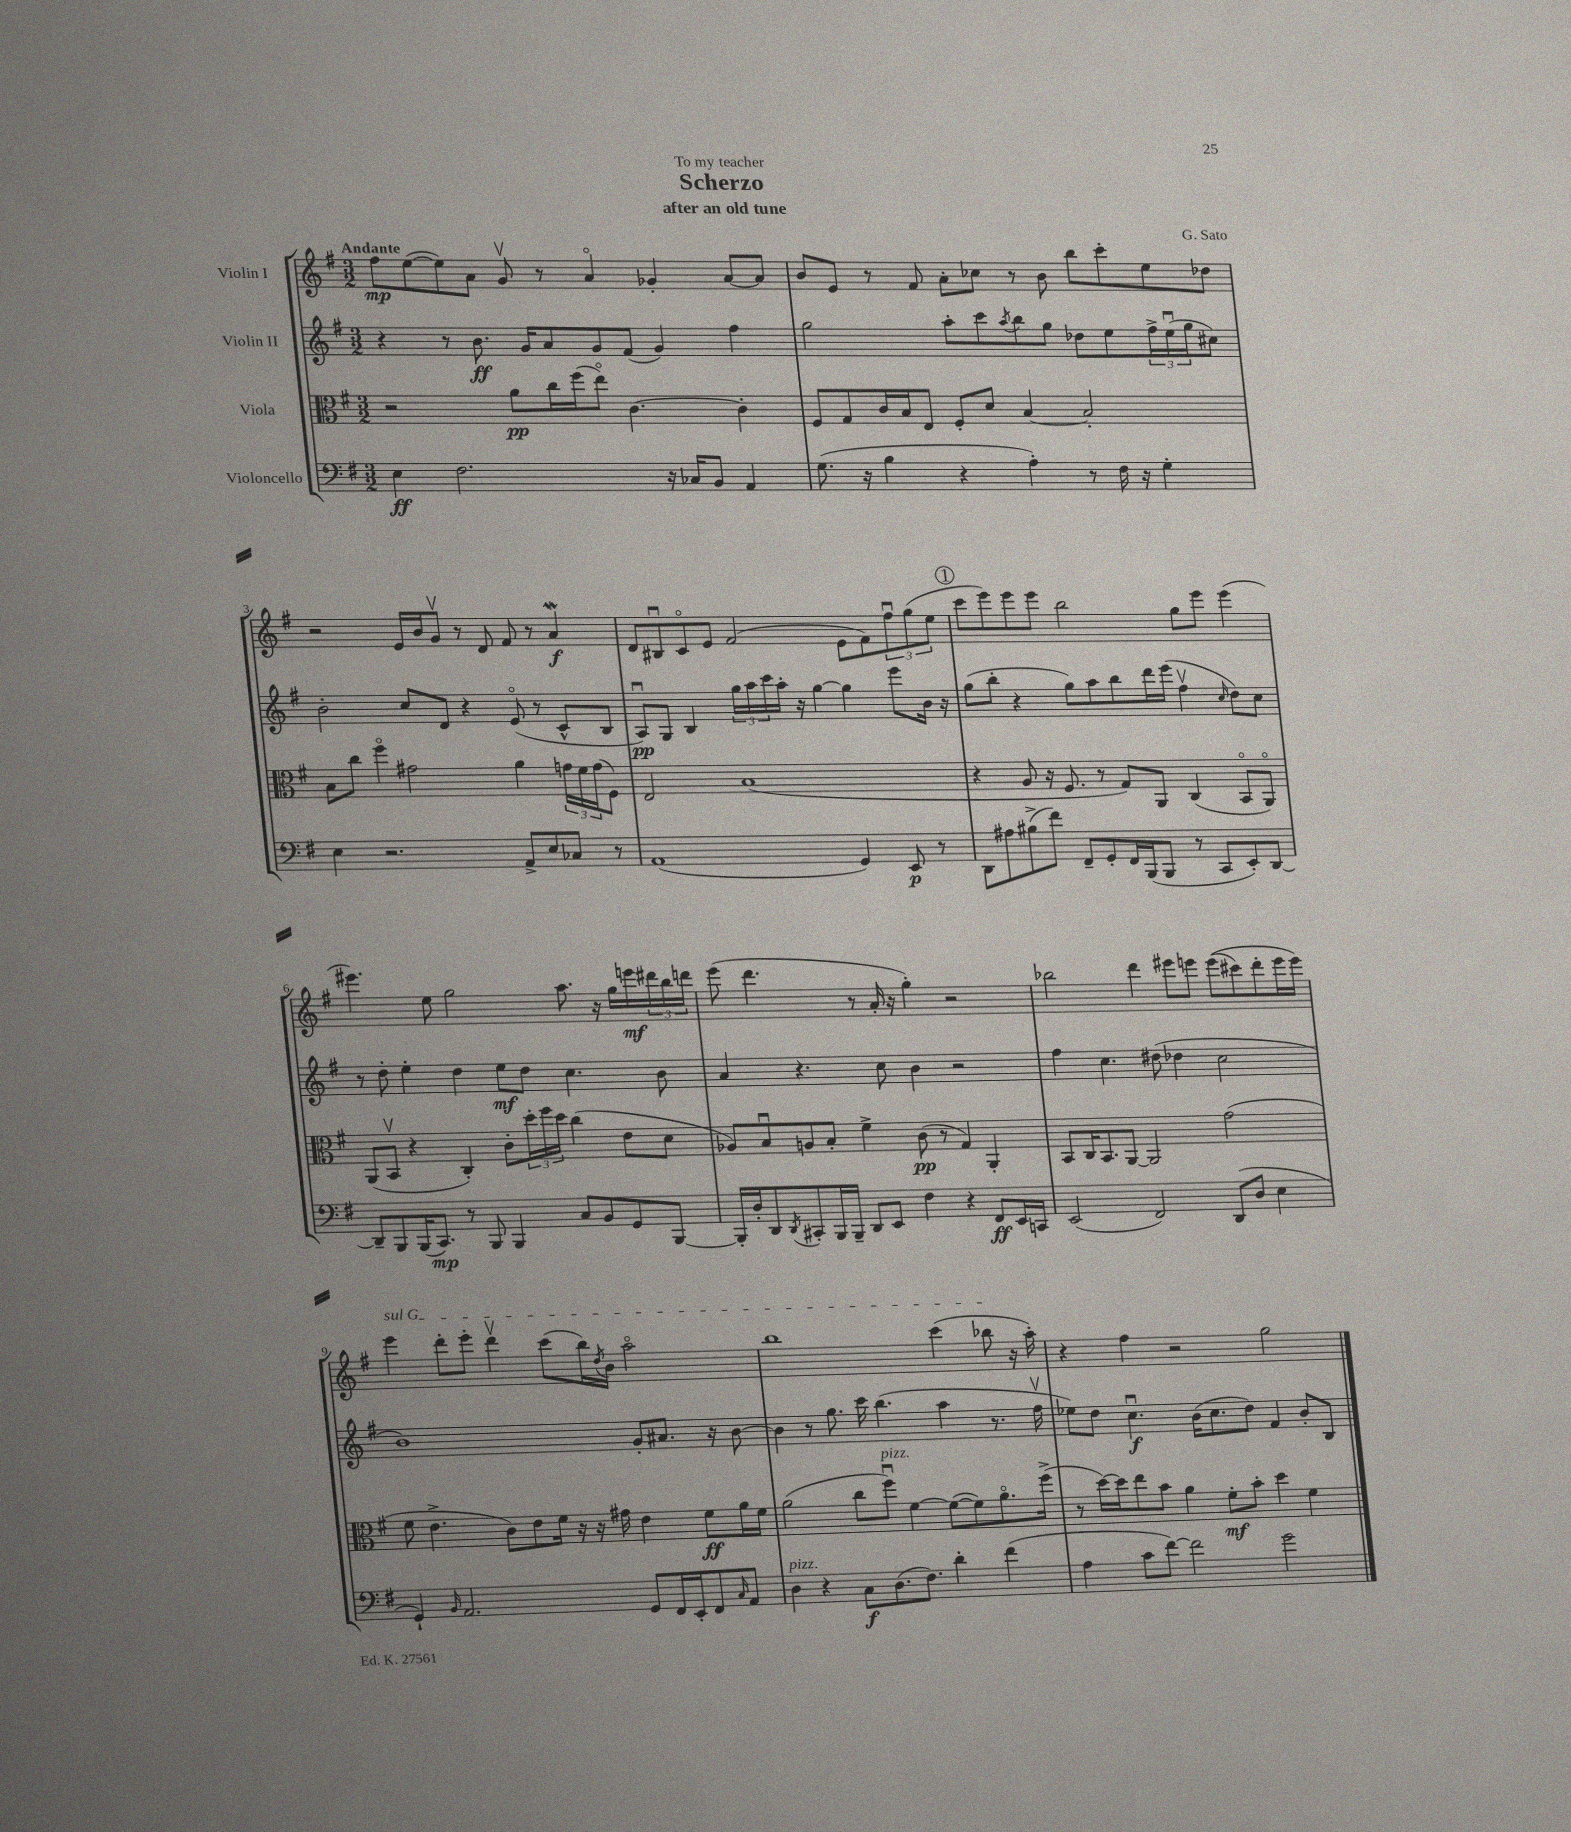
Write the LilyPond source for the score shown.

\header { title = "Scherzo" composer = "G. Sato" subtitle = "after an old tune" dedication = "To my teacher" }
<<
\new StaffGroup <<
\new Staff = "s0" \with { instrumentName = "Violin I" } {
    \clef treble \key g \major \numericTimeSignature \time 3/2 \tempo "Andante"
    fis''8\mp e''8~( e''8) a'8 g'8\upbow r8 a'4\flageolet ges'4-. a'8~ a'8 |
    b'8 e'8 r8 fis'8 a'8-. ces''8 r8 b'8 b''8 c'''8-. e''8 des''8 |
    r2 e'16 b'16 g'8\upbow r8 d'8 fis'8 r8 a'4\mordent\f |
    d'8 bis8\downbow c'8\flageolet e'8 fis'2( e'8 fis'8) \tuplet 3/2 { fis''8\downbow g''8( e''8 } |
    \mark \markup { \circle "1" } c'''8 e'''8) e'''8 e'''8 b''2 g''8 e'''8 e'''4( |
    eis'''4.) e''8 g''2 a''8. r16 g''16 e'''16\mf \tuplet 3/2 { dis'''16 b''16 d'''16 } |
    e'''8( d'''4. r8 a'16-. r16 g''4-.) r2 |
    bes''2 d'''4 eis'''8 e'''8 e'''8(\( cis'''8) d'''8-. e'''16 e'''16\) |
    \once \override TextSpanner.bound-details.left.text = \markup { \italic "sul G" } e'''4\startTextSpan d'''8-. e'''8-. d'''4\upbow c'''8( b''16) \acciaccatura { d''8 } b'16 a''2\flageolet |
    b''1 c'''4( bes''8\stopTextSpan r16 a''16-.) |
    r4 fis''4 r2 g''2 \bar "|." |
}
\new Staff = "s1" \with { instrumentName = "Violin II" } {
    \clef treble \key g \major \numericTimeSignature \time 3/2
    r4 r8 b'8.\ff g'16 a'8 g'8 fis'8( g'4) fis''4 |
    g''2 a''8-. c'''8 \acciaccatura { a''8 } b''8 g''8 des''8 e''8 \tuplet 3/2 { fis''16-> e''16\downbow( g''16 } cis''8) |
    b'2-. c''8 d'8 r4 e'8\flageolet( r8 c'8-^ b8 |
    a8\downbow\pp) g8 b4 \tuplet 3/2 { g''16 a''16 c'''16 } a''16-. r16 g''4~ g''4 e'''8 b'16 r16 |
    \mark \markup { \circle "1" } g''8( b''8-. r4 g''8) a''8 b''8 d'''16 e'''16( fis''4\upbow \grace { c''16 } d''8) c''8 |
    r8 d''8-. e''4-. d''4 e''8\mf d''8 c''4. b'8 |
    a'4 r4. c''8 b'4 r2 |
    fis''4 c''4. dis''8( des''4 c''2 |
    b'1) g'8-. ais'8. r16 b'8~ |
    b'4 r8 g''8. c'''16 b''4.( a''4 r8. fis''16\upbow |
    ees''8) d''8 c''4.\downbow\f b'16( c''8. d''8) fis'4 b'8-. b8 \bar "|." |
}
\new Staff = "s2" \with { instrumentName = "Viola" } {
    \clef alto \key g \major \numericTimeSignature \time 3/2
    r2 a'8\pp c''16 fis''16( e''8\flageolet) c'4.~ c'4-. |
    fis8 g8 c'16 b16 e8 fis8-. d'8 b4~ b2-. |
    b8 c''8 fis''4\flageolet gis'2 a'4 \tuplet 3/2 { g'16 fis'16 g'16( } fis8) |
    e2 b1( |
    \mark \markup { \circle "1" } r4 a8 r16 fis8. r8 g8) a,8 c4( b,8\flageolet a,8\flageolet) |
    a,8( b,8\upbow r4 c4-.) c'8-. \tuplet 3/2 { d''16-. fis''16 d''16 } c''4( e'8 d'8 |
    aes8) b8\downbow a8 b8-. fis'4-> c'8\pp( r8 g4) a,4-. |
    b,8 c16 b,8. a,8~ a,2 g'2( |
    fis'8 e'4.-> c'8) e'8 fis'16 r16 r16 gis'16 e'4 fis'8\ff a'16 fis'16 |
    a'2( c''8 fis''8\downbow^\markup { \italic "pizz." }) fis'4~ fis'8~( fis'8) a'8.\flageolet fis''16->( |
    r8 d''16~) d''16 e''8 b'8 a'4 fis'8-.\mf b'8-. d''4 fis'4 \bar "|." |
}
\new Staff = "s3" \with { instrumentName = "Violoncello" } {
    \clef bass \key g \major \numericTimeSignature \time 3/2
    e4\ff fis2. r16 ces16 b,8 a,4 |
    g8.( r16 b4 r4 a4-.) r8 fis16 r16 g4-. |
    e4 r2. a,8-> e8 ces8 r8 |
    a,1( g,4) e,8\p r8 |
    \mark \markup { \circle "1" } d,8 ais8 bis8->( fis'8) fis,8-- g,8-. fis,16 b,,16( b,,8 r8 c,8 e,8-.) d,8~ |
    d,8-- b,,8 b,,16( c,8.\mp) r8 b,,8 b,,4 c8 b,8 g,8 b,,8~ |
    b,,16-. d16-. d,8 \acciaccatura { d,8 } cis,8-. b,,16 b,,16-- d,8 e,8 fis4 r4 fis,8\ff e,16 c,16 |
    e,2( fis,2) d,8( d8 e4 |
    g,4-!) \grace { b,16 } a,2. g,8 fis,16 e,16-. fis,8 \grace { c16 } a,8 |
    d4^\markup { \italic "pizz." } r4 c8\f d8.( fis8.) d'4-. fis'4( |
    a4 c'8 fis'8~) fis'2 g'2 \bar "|." |
}
>>
>>
